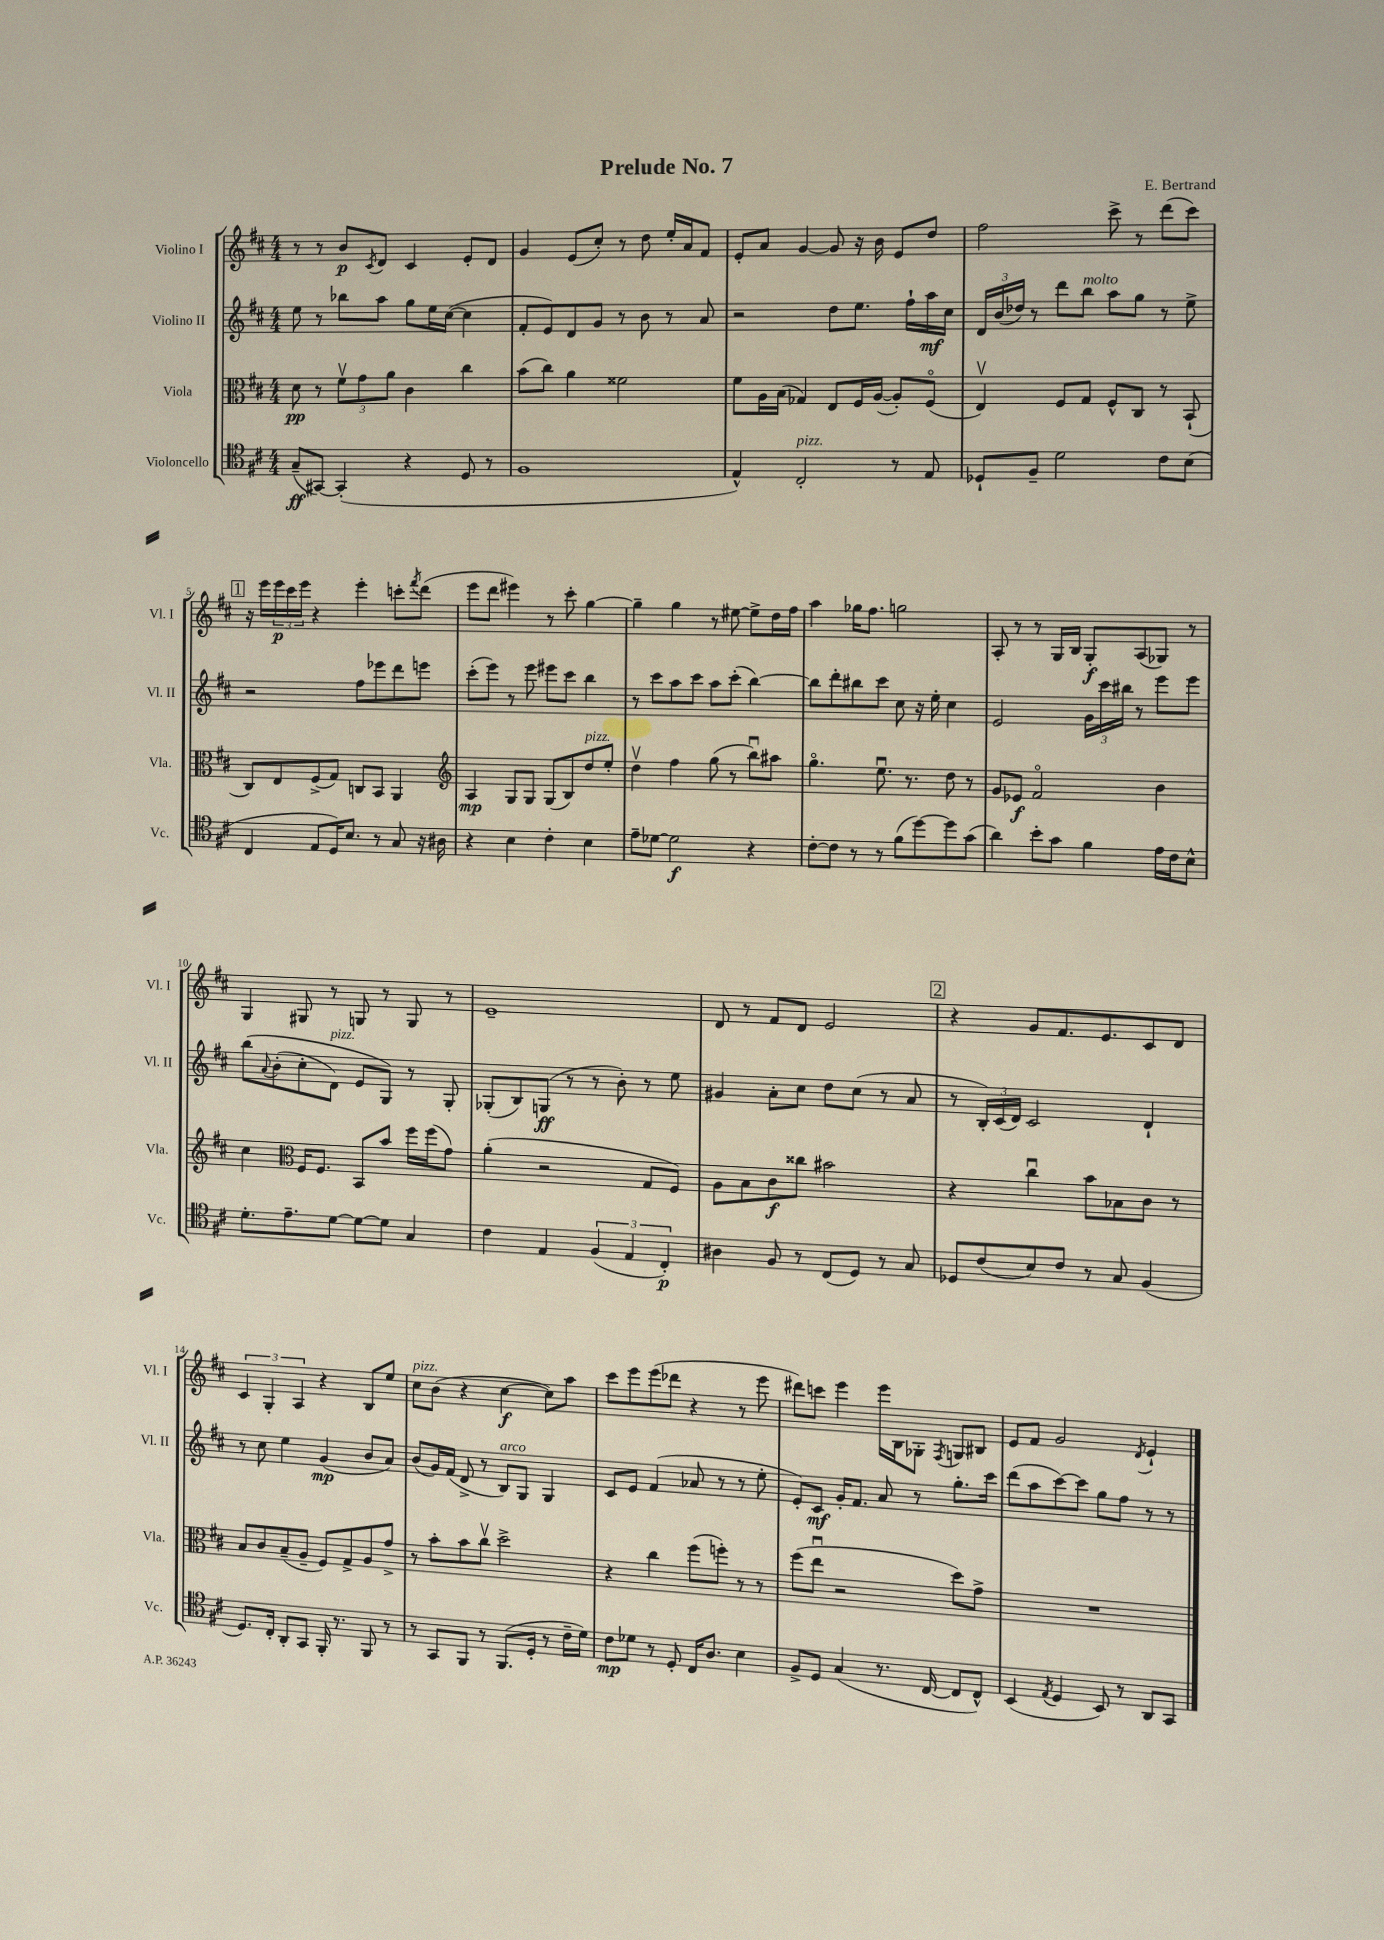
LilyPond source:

\header { title = "Prelude No. 7" composer = "E. Bertrand" }
<<
\new StaffGroup <<
\new Staff = "s0" \with { instrumentName = "Violino I" shortInstrumentName = "Vl. I" } {
    \clef treble \key d \major \numericTimeSignature \time 4/4
    r8 r8 b'8\p \acciaccatura { cis'8 } d'8 cis'4 e'8-. d'8 |
    g'4 e'8( cis''8-.) r8 d''8 e''16-. a'16 fis'8 |
    e'8-. a'8 g'4~ g'8 r16 b'16 e'8 d''8 |
    fis''2 cis'''8-> r8 d'''8( cis'''8) |
    \mark \markup { \box "1" } r16 e'''16 \tuplet 3/2 { e'''16\p cis'''16 e'''16 } r4 e'''4-. c'''8-. \acciaccatura { fis'''8 } d'''8( |
    e'''8 d'''8 eis'''4) r8 cis'''8-. g''4~ |
    g''4-- g''4 r8 eis''8~ eis''8-> d''16 fis''16 |
    a''4 ges''16 fis''8. g''2 |
    a8-. r8 r8 g16 b16 g8-.\f a8( ges8) r8 |
    g4 gis8 r8 g8 r8 g8 r8 |
    e'1-- |
    d'8 r8 fis'8 d'8 e'2 |
    \mark \markup { \box "2" } r4 g'8 fis'8. e'8. cis'8 d'8 |
    \tuplet 3/2 { cis'4 g4-. a4 } r4 b8 e''8 |
    cis''8^\markup { \italic "pizz." } b'8( r4 cis''4~\f cis''8) a''8 |
    cis'''8 e'''8 e'''8( des'''8 r4 r8 e'''8 |
    dis'''8) c'''8 e'''4 e'''16 b16 ges8-. \acciaccatura { fis8 } g8 bis8 |
    e'8 fis'8 g'2 \acciaccatura { d'8 } e'4-! \bar "|." |
}
\new Staff = "s1" \with { instrumentName = "Violino II" shortInstrumentName = "Vl. II" } {
    \clef treble \key d \major \numericTimeSignature \time 4/4
    e''8 r8 bes''8 a''8 g''8 e''16 cis''16~( cis''4 |
    fis'8-. e'8) d'8 g'8 r8 b'8 r8 a'8 |
    r2 d''8 e''8. fis''16-! a''16\mf cis''16 |
    \tuplet 3/2 { d'16 b'16( des''16) } r8 d'''8 b''8^\markup { \italic "molto" } a''8 g''8 r8 e''8-> |
    \mark \markup { \box "1" } r2 fis''8 ees'''8 d'''8 e'''8 |
    cis'''8-.( e'''8) r8 e'''8 eis'''8 cis'''8 b''4 |
    r8 cis'''8 a''8 cis'''8 a''8 cis'''8-.( b''4~) |
    b''8 d'''8-. bis''8 cis'''8 cis''8 r16 e''16-. cis''4 |
    e'2 \tuplet 3/2 { g'16 cis'''16 bis''16 } r8 e'''8 e'''8 |
    b''8\( \appoggiatura { a'8 } b'8-.( cis''8-. d'8^\markup { \italic "pizz." }) e'8 g8\) r8 g8-. |
    ges8-.( b8) g8\ff( r8 r8 b'8-.) r8 e''8 |
    gis'4 a'8-. cis''8 d''8 cis''8( r8 a'8 |
    \mark \markup { \box "2" } r8 \tuplet 3/2 { b16-.) cis'16( d'16) } cis'2 d'4-! |
    r8 cis''8 e''4 g'4\mp( b'8 a'8) |
    b'8( g'16) fis'16( d'8-> r8 b8^\markup { \italic "arco" }) g8 g4 |
    cis'8 e'8 fis'4( aes'8 r8 r8 e''8-. |
    e'8-.) cis'8\mf g'16-. fis'8. a'8 r8 g''8.-. cis'''16 |
    d'''8( a''8 cis'''8~) cis'''8 g''8 fis''8 r8 r8 \bar "|." |
}
\new Staff = "s2" \with { instrumentName = "Viola" shortInstrumentName = "Vla." } {
    \clef alto \key d \major \numericTimeSignature \time 4/4
    d'8\pp r8 \tuplet 3/2 { fis'8\upbow g'8 a'8 } cis'4 cis''4 |
    b'8( cis''8) a'4 fisis'2 |
    fis'8 a16 b16( ges4) e8 fis16 a16~( a8-.) fis8\flageolet( |
    e4\upbow) fis8 g8 fis8-^ cis8 r8 b,8-!( |
    \mark \markup { \box "1" } cis8) e8 fis8->( g8) c8 b,8 a,4 |
    \clef treble a4\mp g8 g8 g8( b8) d''8^\markup { \italic "pizz." } e''8-. |
    d''4\upbow fis''4 g''8( r8 b''8\downbow) ais''8 |
    g''4.\flageolet e''8.\downbow r8. d''8 r8 |
    g'8 ees'8\f fis'2\flageolet b'4 |
    cis''4 \clef alto fis16 fis8. b,8 b'8 fis''16 fis''16( g'8) |
    a'4-.( r2 g8 fis8) |
    a8 b8 cis'8\f cisis''8 bis'2 |
    \mark \markup { \box "2" } r4 cis''4\downbow b'8 bes8 cis'8 r8 |
    b8 cis'8 b8--( a8-- fis8) g8-> a8 g'8-> |
    r8 b'8-. b'8 cis''8\upbow d''2-> |
    r4 cis''4 fis''8( f''8-.) r8 r8 |
    fis''8( e''8\downbow r2 d''8) g'8-> |
    R1 \bar "|." |
}
\new Staff = "s3" \with { instrumentName = "Violoncello" shortInstrumentName = "Vc." } {
    \clef tenor \key d \major \numericTimeSignature \time 4/4
    g8--\ff( gis,8~) gis,4-.( r4 d8 r8 |
    fis1 |
    e4-^) cis2-.^\markup { \italic "pizz." } r8 e8 |
    des8-! fis8-- d'2 cis'8 b8( |
    \mark \markup { \box "1" } cis4 e8 d16) b8. r8 g8 r16 ais16 |
    r4 b4 cis'4-. b4 |
    e'8-- des'8~ des'2\f r4 |
    cis'8~-. cis'8 r8 r8 fis'8( d''8~) d''8 g'8( |
    a'4) b'8-. g'8 fis'4 e'16 cis'16 b8-^ |
    d'8.-. e'8.-- d'8~ d'8~ d'8 g4 |
    cis'4 e4 \tuplet 3/2 { fis4( e4 cis4-.\p) } |
    ais4 fis8 r8 cis8( d8) r8 g8 |
    \mark \markup { \box "2" } des8 cis'8( b8) cis'8 r8 g8 fis4( |
    d8.) cis16-. a,8-. g,8 fis,16-. r8. fis,8 r8 |
    r8 g,8 fis,8 r8 fis,8.( d16-. r8 cis'16-- d'16) |
    cis'8\mp des'8 r8 d8-. cis16 a8. b4 |
    fis8-> d8 g4( r8. cis16~ cis8 cis8-^) |
    b,4( \acciaccatura { e8 } d4 b,8) r8 a,8 g,8 \bar "|." |
}
>>
>>
